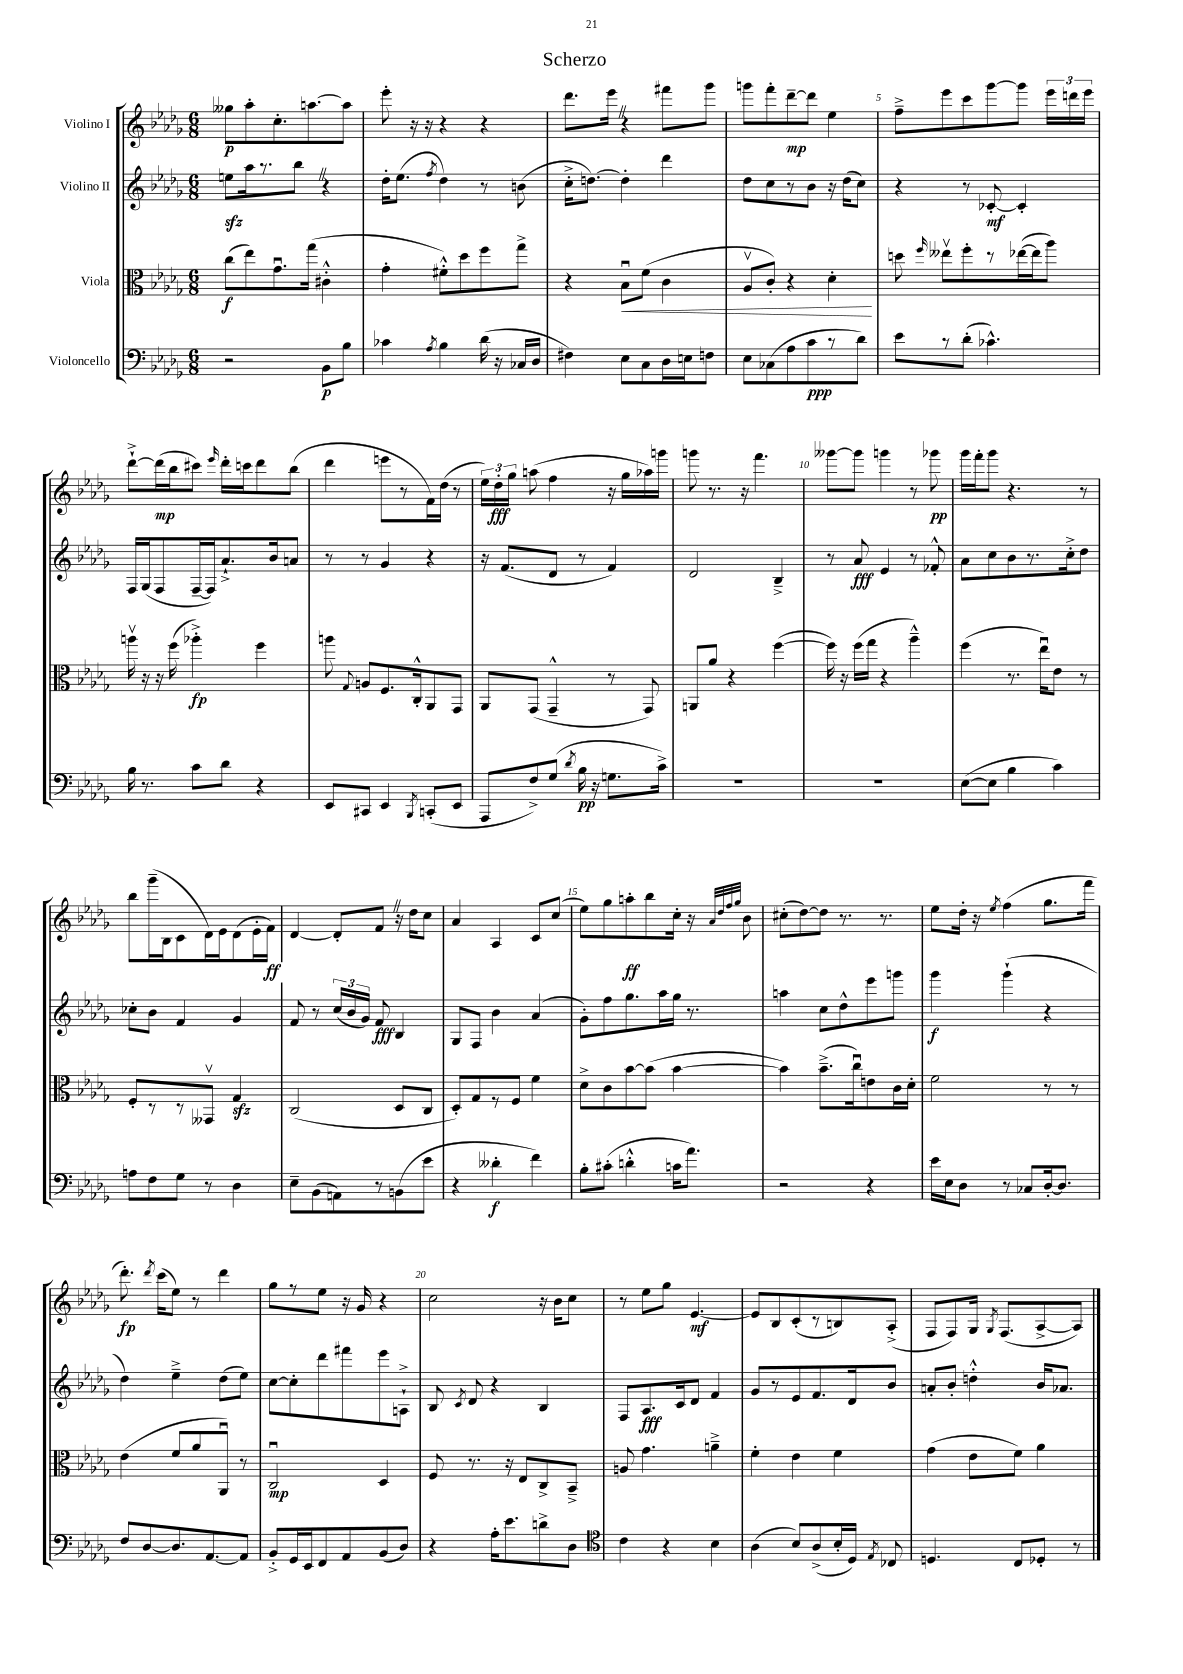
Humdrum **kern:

**kern	**kern	**kern	**kern
*staff4	*staff3	*staff2	*staff1
*clefF4	*clefC3	*clefG2	*clefG2
*k[b-e-a-d-g-]	*k[b-e-a-d-g-]	*k[b-e-a-d-g-]	*k[b-e-a-d-g-]
*M6/8	*M6/8	*M6/8	*M6/8
2r	(8cc\L	8ee\L	8gg--\L
.	8ee-\)	16aa-\k	8aa-'\
.	.	8.r	.
.	8.g-u\	.	8.cc'\
.	.	8bb-\J	.
.	(16gg-\Jk	.	[8.aa\
8BB-\L	4c#'^^\	4r	.
8B-\J	.	.	8aa\]J
=	=	=	=
4c-\	4g-'\	16dd-'\LK	8eee-'\
.	.	(8.ee-\J	.
.	.	.	16r
.	.	.	16r
8qA-/	.	8qff/	.
4B-\	8f#'^^\L)	4dd-\)	4r
.	8dd-\	.	.
(16d-\	8ff\	8r	4r
16r	.	.	.
16C-/LL	8gg-^\J	(8b\	.
16D-/JJ	.	.	.
=	=	=	=
4F#\)	4r	16cc'^\LK	8.ddd-\L
.	.	[8.dd\J)	.
.	.	.	16eee-\Jk
8E-\L	8B-u\L	4dd'\]	4r
8C\	(8f\J	.	.
16D-\L	4c\	4ddd-\	8fff#\L
16E\J	.	.	.
8F\J	.	.	8ggg-\J
=	=	=	=
8E-\L	8A-v/L	8dd-\L	8ggg\L
(8C-\	8c'/J)	8cc\	8fff'\
8A-\	4r	8r	[8ddd-~\
8c\	.	8b-\J	8ddd-\]J
8r	4d-'\	16r	4ee-\
.	.	(16dd-\LK	.
8d-\J)	.	8cc\J)	.
=	=	=	=
8e-\L	8dd\	4r	8ff~^\L
.	16qqff/	.	.
8r	8ee--v\L	.	8eee-\
(8d-'\J	8ff'\	8r	8ccc\
4.c-^^\)	8r	[8c-'/	[8ggg-\
.	([16ee-\L	4c-'/]	8ggg-\]J
.	16ee-\]J	.	.
.	8aa-\J)	.	24eee-\LL
.	.	.	24ddd\
.	.	.	24eee-\JJ
=	=	=	=
16B-\	16aav\	16F/LL	[8ddd-`^\L
8.r	16r	(16G-/J	.
.	16r	8F/	(16ddd-\]L
.	(16ff\	.	16bb-\J
8c\L	4aa-'^\)	[16F~/L	8ccc#\J)
.	.	16F/]J)	.
.	.	.	16qqeee-/
8d-\J	.	8.a-`^/	16ddd-'\LL
.	.	.	16ccc\J
4r	4ff\	.	8ddd-\
.	.	16b-/k	.
.	.	8a/J	(8bb-\J
=	=	=	=
8EE-/L	8aa\	8r	4ddd-\
.	8qqG-/	.	.
8CC#/J	8A/L	8r	.
4EE-/	8.F/	4g-/	8eee\L
.	.	.	8r
.	16C'^^/k	.	.
8qBBB-/	.	.	.
(8CC'/L	8AA-/	4r	16f\L)
.	.	.	(16dd-\JJ
8EE-/J	8GG-/J	.	8r
=	=	=	=
8AAA-/L	8AA-/L	16r	24ee-\LL)
.	.	.	24dd-'\
.	.	(8.f/L	.
.	.	.	24gg-\JJ
8F^/)	(8GG-/J	.	(8aa\
(8G-/J	4GG-~^^/	8d-/J	4ff\
8qd-/	.	.	.
16B-\	.	8r	.
16r	.	.	.
8.G\L	8r	4f/)	16r
.	.	.	16gg-\LL
.	8GG-/)	.	16aa-\)
16c^\Jk)	.	.	16ggg\JJ
=	=	=	=
2.r	8AA/L	2d-/	8ggg\
.	8a-/J	.	8.r
.	4r	.	.
.	.	.	16r
.	.	.	4.fff\
.	([4ff\	4B-~^/	.
=	=	=	=
2.r	16ff\])	8r	[8ggg--\L
.	16r	.	.
.	(16ff\LL	8a-/	8ggg--\]J
.	16gg-\JJ	.	.
.	4r	4e-/	4ggg\
.	4aa-~^^\)	8r	8r
.	.	8f-'^^/	8ggg-\
=	=	=	=
([8E-\L	(4ff\	8a-\L	16ggg-\LL
.	.	.	16fff'\J
8E-\]J	.	8cc\	8ggg-\J
4B-\	8.r	8b-\	4.r
.	.	8.r	.
.	16ee-u\LK)	.	.
4c\)	8e-\J	.	.
.	.	16cc'^\k	.
.	8r	8dd-\J	8r
=	=	=	=
8A\L	8F'/L	8cc-'\L	8bb-\L
8F\	8r	8b-\J	(16ggg-~\L
.	.	.	16B-\J
8G-\J	8r	4f/	8c\
8r	8GG--v/J	.	16d-\L)
.	.	.	16e-\J
4D-\	4G-/	4g-/	(8d-\
.	.	.	16e-'\L
.	.	.	16f\JJ)
=	=	=	=
8E-~\L	(2C/	8f/	[4d-/
(8BB-\	.	8r	.
8AA\)	.	(24cc/LL	8d-'/]L
.	.	24b-/	.
.	.	24g-/JJ)	.
8r	.	8f/	8f/J
(8BB\	8D-/L	4B-/	16r
.	.	.	16dd-\LK
8e-\J	8C/J	.	8cc\J
=	=	=	=
4r	8D-'/L)	8G-/L	4a-/
.	8G-/	8F/J	.
4d--'\	8r	4b-\	4A-/
.	8F/J	.	.
4f\)	4f\	(4a-/	8c/L
.	.	.	(8cc/J
=	=	=	=
8B-'\L	8d-^\L	8g-'\L)	8ee-\L)
(8c#'\J	8c\	8ff\	8gg-\
4d'^^\	[8b-\	8.gg-\	8aa'\
.	(8b-\]J	.	8bb-\
.	.	16aa-\L	.
16c\LK	[4b-\	16gg-\JJ	16cc'\Jk
8.a-\J)	.	8.r	16r
.	.	.	32qqa-/LLL
.	.	.	32qqdd-/
.	.	.	32qqff/
.	.	.	32qqgg-/JJJ
.	.	.	8b-\
=	=	=	=
2r	4b-\])	4aa\	(8cc#'\L
.	.	.	[8dd-\)
.	(8.b-~^\L	8cc\L	8dd-\]J
.	.	8dd-^^\	8.r
.	16ccu\k)	.	.
4r	8e\	8eee-\	.
.	.	.	8.r
.	16c\L	8ggg\J	.
.	16d-'\JJ	.	.
=	=	=	=
16e-\LL	2f\	4ggg-\	8ee-\L
16E-\J	.	.	.
8D-\J	.	.	16dd-'\Jk
.	.	.	16r
.	.	.	8qee-/
8r	.	(4ggg-`\	(4ff\
8C-/L	.	.	.
[16D-'/k	8r	4r	8.gg-\L
8.D-/]J	.	.	.
.	8r	.	.
.	.	.	16fff\Jk
=	=	=	=
8F/L	(4e-\	4dd-\)	8.ddd-'\)
[8D-/	.	.	.
.	.	.	8qddd-/
.	.	.	(16ccc\LK
8.D-/]	8f/L	4ee-~^\	8ee-\J)
.	8a-/	.	8r
[8.AA-/	.	.	.
.	8AA-u/J)	(8dd-\L	4ddd-\
8AA-/]J	8r	8ee-\J)	.
=	=	=	=
8BB-'^/L	2Cu/	[8cc\L	8gg-\L
16GG-/L	.	8cc'\]	8r
16EE-/J	.	.	.
8FF/	.	8ddd-\	8ee-\J
8AA-/	.	8fff#\	16r
.	.	.	16g-/
(8BB-/	4D-/	8eee-\	4r
8D-/J)	.	8A`^\J	.
=	=	=	=
4r	8F/	8B-/	2cc\
.	.	8qc/	.
.	8.r	8d-/	.
16A-'\LK	.	4r	.
8.e-\	16r	.	.
.	8E-/L	.	.
8d^\	8C^/	4B-/	16r
.	.	.	16b-\LK
8D-\J	8BB-~^/J	.	8cc\J
=	=	=	=
*clefC4	*	*	*
4c\	8A/	8F/L	8r
.	4.g-\	8.A-/	8ee-\L
4r	.	.	8gg-\J
.	.	16c/k	.
.	.	8d-/J	[4.e-/
4B-\	4a~^\	4f/	.
=	=	=	=
(4A-\	4f'\	8g-/L	8e-/]L
.	.	8r	8B-/
8B-/L)	4e-\	8e-/	(8c'/
(8A-^/	.	8.f/	8r
16B-'/L	4f\	.	8B/)
16D-/JJ)	.	16d-/k	.
8qE-/	.	.	.
8C-/	.	8b-/J	(8A-'^/J
=	=	=	=
4.D/	(4g-\	8a'/L	8F/L
.	.	8b-'/J	8F/)
.	8e-\L	4dd'^^\	16G-/Jk
.	.	.	8qG-/
.	.	.	(8.F/L
8C/L	8f\J)	.	.
8D-'/J	4a-\	16b-/LK	[8A-^/
.	.	8.a-/J	.
8r	.	.	8A-/]J)
==	==	==	==
*-	*-	*-	*-
